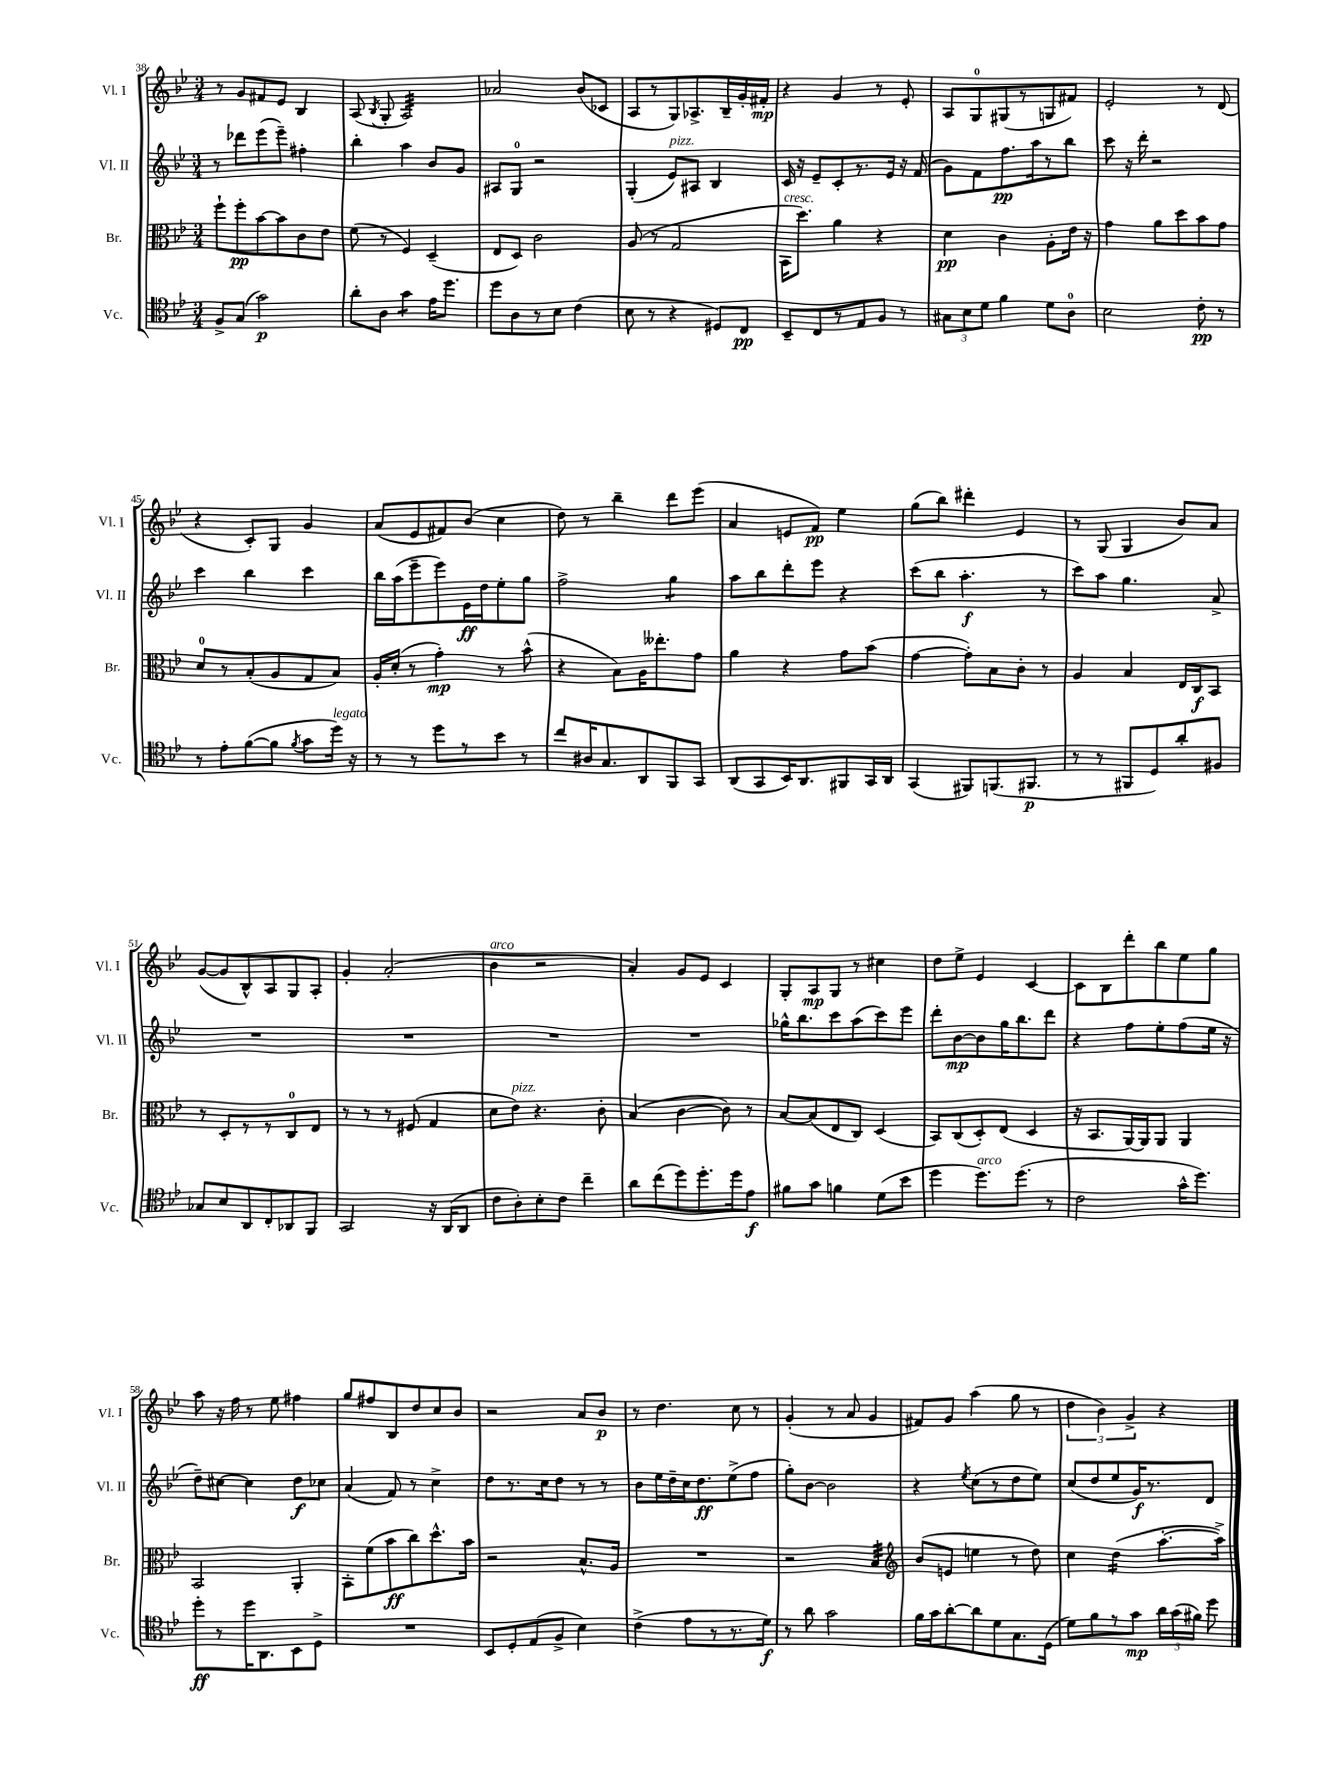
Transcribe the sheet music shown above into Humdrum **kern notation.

**kern	**kern	**kern	**kern
*staff4	*staff3	*staff2	*staff1
*clefC4	*clefC3	*clefG2	*clefG2
*k[b-e-]	*k[b-e-]	*k[b-e-]	*k[b-e-]
*M3/4	*M3/4	*M3/4	*M3/4
8F^	8ff`	8r	8r
(8G	8ff'	8ddd-	8g
2g)	[8b-	(8eee-	8f#
.	8b-]	8eee-~)	8e-
.	8c	4ff#'	4B-
.	8e-	.	.
=	=	=	=
8a'	(8f	4bb-'	(8A
.	.	.	8qB-
8A	8r	.	8G'
4g	4F)	4aa	2A)
16e-	(4D~	8b-	.
8.dd	.	.	.
.	.	8g	.
=	=	=	=
8dd	8E-	8A#	2a-
8A	8D)	8G	.
8r	2c	2r	.
8B-	.	.	.
(4c	.	.	(8b-
.	.	.	8c-
=	=	=	=
8B-	(8A	(4G'	8A
8r	8r	.	8r
4r	2G	8e-)	8G)
.	.	8A#	8.A-^
8D#)	.	4B-	.
.	.	.	16B-~
8C	.	.	16g'
.	.	.	16f#'
=	=	=	=
8BB-~	16BB-	16c	4r
.	8.dd)	16r	.
8C	.	8e-~	.
8r	4a	8c'	4g
8E-	.	8.r	.
8F	4r	.	8r
.	.	16e-	.
8r	.	16r	8e-'
.	.	(16f	.
=	=	=	=
12G#	4d	8g)	8A
12B-	.	.	.
.	.	8f	8G
12d	.	.	.
4f	4c	8.ff	(8G#
.	.	.	8r
.	.	16aa	.
8d	8A'	8r	8G
8A	16e-	8bb-	8f#)
.	16r	.	.
=	=	=	=
2B-	4g	8ccc	2e-'
.	.	16r	.
.	.	16ddd'	.
.	8a	2r	.
.	8dd	.	.
8c'	8b-	.	8r
8r	8g	.	(8d
=	=	=	=
8r	8d	4ccc	4r
8e-'	8r	.	.
([8f	(8B-'	4bb-	8c')
8f]	8A	.	8G
8qf	.	.	.
8g	8G	4ccc	4g
16dd)	8B-)	.	.
16r	.	.	.
=	=	=	=
8r	16A'	16bb-	(8a
.	(16d'	(16aa	.
8r	8r	8eee-~	8e-
8dd	4g')	8eee-)	8f#)
8r	.	16e-	(8b-
.	.	16dd	.
8b-	8r	8ee-'	4cc
8r	(8b-^^	8gg	.
=	=	=	=
8cc	4r	2ff^	8dd)
16A#	.	.	8r
8.G	.	.	.
.	8B-)	.	4bb-~
8AA	16A	.	.
.	8.ee--'	.	.
8FF	.	4gg	8ddd
8GG	8g	.	(8eee-
=	=	=	=
(8AA	4a	8aa	4a
8GG	.	8bb-	.
16BB-)	4r	8ddd'	8e
8.AA	.	.	.
.	.	8eee-	8f)
8FF#	8g	4r	4ee-
16GG	(8b-	.	.
16AA	.	.	.
=	=	=	=
(4GG	[4g	(8ccc	(8gg
.	.	8bb-	8bb-)
8FF#)	8g'])	4.aa'	4ddd#'
(8.FF	8B-	.	.
.	8c'	.	4e-
8.FF#	.	.	.
.	8r	8r	.
=	=	=	=
8r	4A	8ccc)	8r
8r	.	8aa	(8G
8FF#	4B-	4.gg	4G
8D)	.	.	.
8a'	16E-	.	8b-)
.	16C	.	.
8F#	8BB-	8a^	8a
=	=	=	=
8G-	8r	2.r	([8g
8B-	8D'	.	8g]
8AA	8r	.	8B-^^)
8C'	8r	.	8A
8AA-	8C	.	8G
8FF	8E-	.	8A'
=	=	=	=
2GG	8r	2.r	4g'
.	8r	.	.
.	8r	.	(2a'
.	(8F#	.	.
16r	4G	.	.
(16AA	.	.	.
8AA	.	.	.
=	=	=	=
8c	8d	2.r	4b-
8A')	8e-)	.	.
8B-'	4.r	.	2r
8c	.	.	.
4cc~	.	.	.
.	8c'	.	.
=	=	=	=
8a	(4B-	2.r	4a')
(8cc	.	.	.
8dd)	[4c	.	8g
8.dd'	.	.	8e-
.	8c])	.	4c
16dd	.	.	.
8e-	8r	.	.
=	=	=	=
8f#	[8B-	16gg-^^	8G'
.	.	8.bb-	.
8g	(8B-]	.	8A
4f	8E-	8ccc	8G
.	8C)	(8aa	8r
(8d	(4D	8ccc)	4cc#
8b-	.	8eee-	.
=	=	=	=
4dd	8BB-)	8ddd'	8dd
.	(8C	[8b-	8ee-^
8.dd)	8D')	8b-]	4e-
.	(8E-	16gg	.
(8.dd	.	8.bb-	.
.	4D	.	[4c
8r	.	8ddd	.
=	=	=	=
2c	16r	4r	8c]
.	8.BB-	.	.
.	.	.	8B-
.	[16AA)	8ff	8ddd'
.	16AA]	.	.
.	8AA	8ee-'	8bb-
16g^^	4AA	(8ff	8ee-
8.dd)	.	.	.
.	.	16ee-	8gg
.	.	16r	.
=	=	=	=
8dd'	2BB-	8dd~)	8aa
8r	.	[8cc#	16r
.	.	.	16ff
16dd	.	4cc#]	8r
8.AA	.	.	.
.	.	.	8ee-
8BB-	4AA'	8dd	4ff#
8D^	.	8cc-	.
=	=	=	=
2.r	8BB-'	(4a	8gg
.	(8f	.	8ff#
.	8b-	8f)	8B-
.	8cc)	8r	8dd
.	8.dd^^	4cc^	8cc
.	.	.	8b-
.	16b-	.	.
=	=	=	=
8BB-	2r	8dd	2r
8D'	.	8.r	.
(8E-	.	.	.
.	.	16cc	.
8F^	.	8dd	.
4B-)	8.B-^^	8r	8a
.	.	8r	8b-
.	16A	.	.
=	=	=	=
(4c^	2.r	8b-	8r
.	.	16ee-	4.dd
.	.	16dd~	.
8e-	.	16cc	.
.	.	8.dd	.
8r	.	.	.
8.r	.	(8ee-^	8cc
.	.	8ff	8r
16d)	.	.	.
=	=	=	=
8r	2r	8gg')	(4g'
8a	.	[8b-	.
2g	.	2b-]	8r
.	.	.	8a
.	4B-	.	4g
=	=	=	=
*	*clefG2	*	*
16f	(8b-	4r	8f#)
16g	.	.	.
[8a'	8e	.	8g
.	.	8qee-	.
8a]	4ee	(8cc	(4aa
8d	.	8r	.
8.G	8r	8dd	8gg
.	8dd)	8ee-)	8r
(16D	.	.	.
=	=	=	=
8d)	4cc	(8cc	6dd
8f	.	8dd	.
.	.	.	6b-)
8r	(4dd	8ee-	.
.	.	.	6g^
8g	.	16g)	.
.	.	8.r	.
24a	[8.aa'	.	4r
(24g	.	.	.
24f#)	.	.	.
8dd	.	8d	.
.	16aa^])	.	.
==	==	==	==
*-	*-	*-	*-
